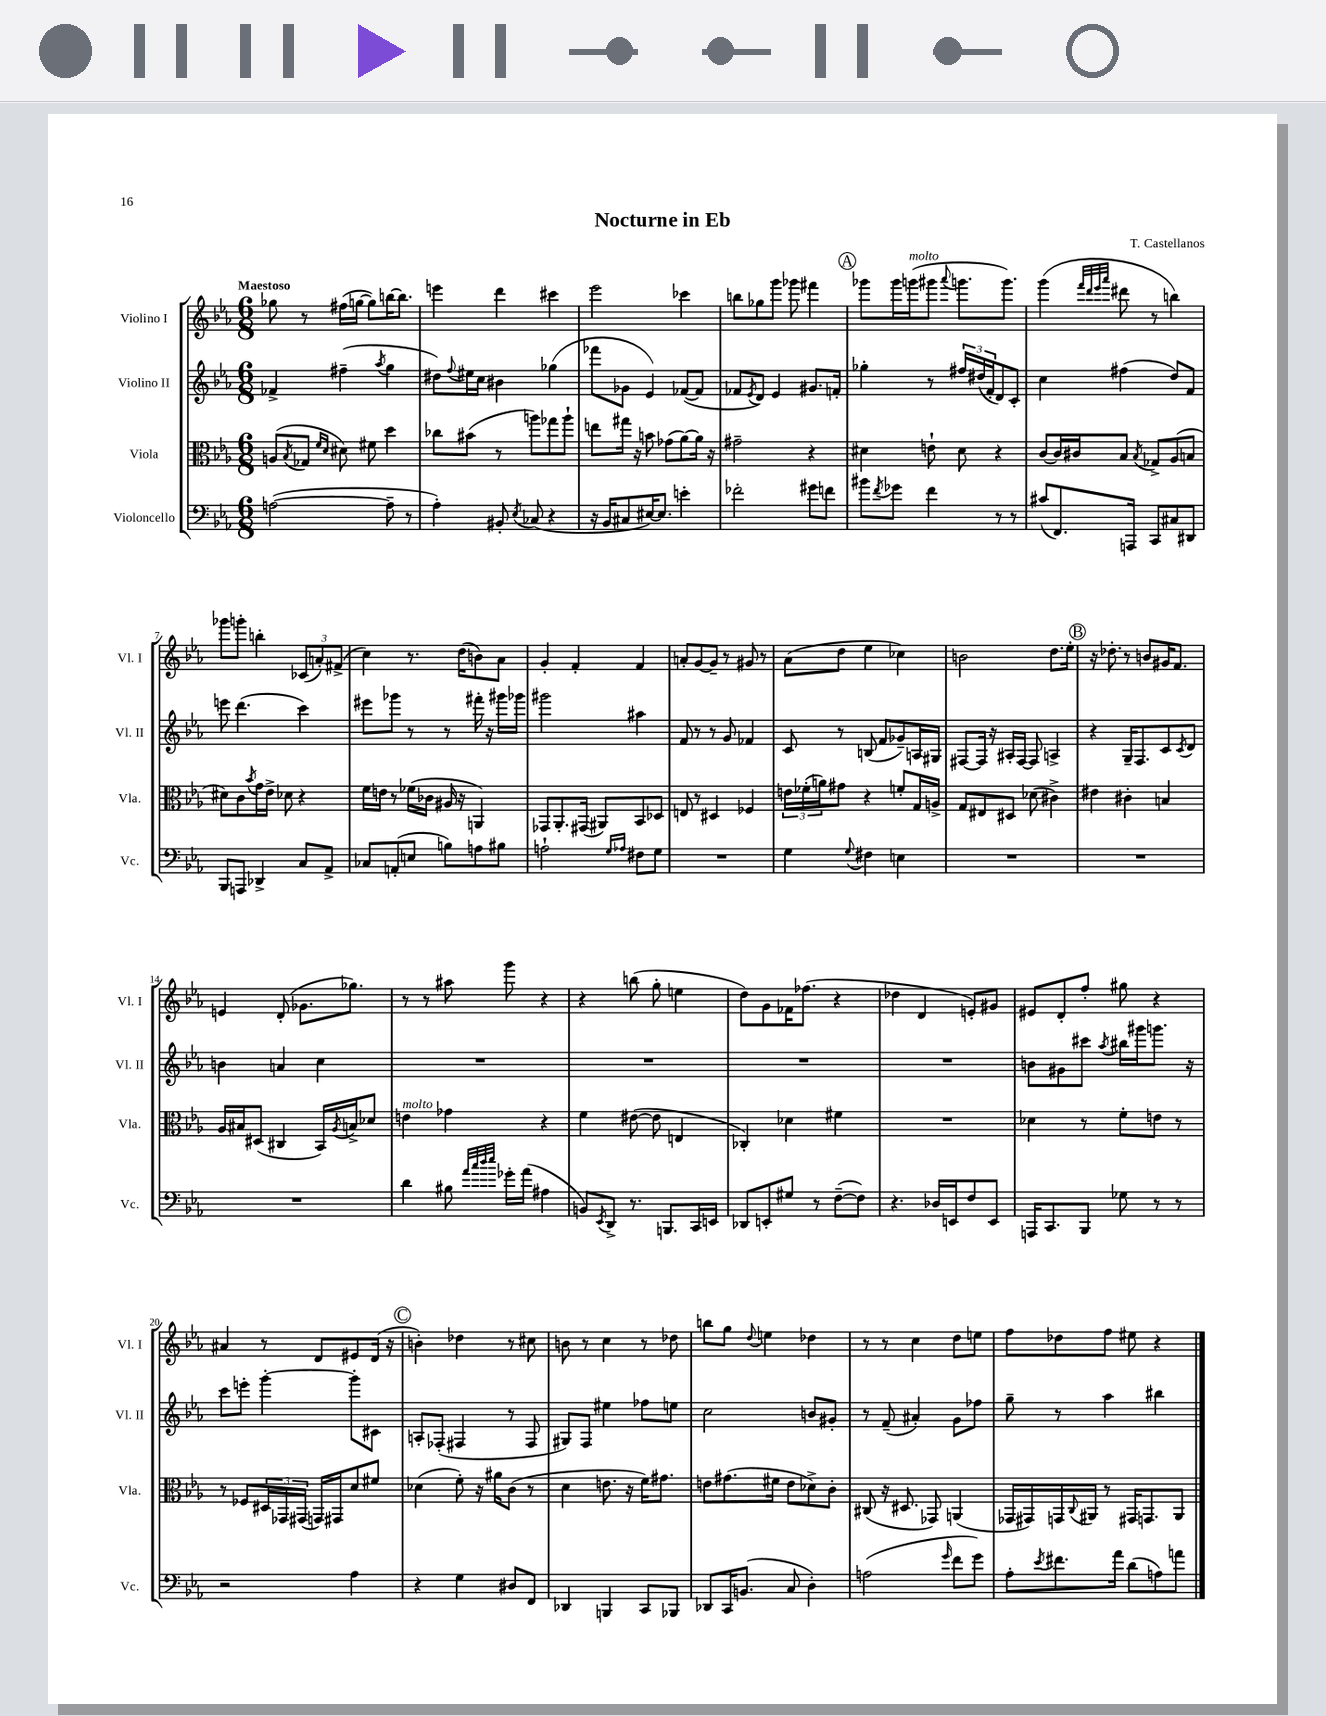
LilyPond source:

\header { title = "Nocturne in Eb" composer = "T. Castellanos" }
<<
\new StaffGroup <<
\new Staff = "s0" \with { instrumentName = "Violino I" shortInstrumentName = "Vl. I" } {
    \clef treble \key ees \major \numericTimeSignature \time 6/8 \tempo "Maestoso"
    ges''8 r8 fis''16( g''16~ g''8) b''16~ b''8. |
    e'''4 d'''4 cis'''4 |
    ees'''2 ces'''4 |
    b''8 ges''8 g'''8 ges'''8 fis'''4 |
    \mark \markup { \circle "A" } ges'''8 ges'''16 g'''16^\markup { \italic "molto" }( gis'''8 \appoggiatura { aes'''8 } g'''8. g'''8.) |
    g'''4( \grace { f'''32 d'''32 ees'''32 aes'''32 } dis'''8 r8 b''4) |
    ges'''8 g'''8-. b''4-. \tuplet 3/2 { ces'8( a'8-.) fis'8->( } |
    c''4) r8. d''16( b'8) aes'8 |
    g'4-. f'4-. f'4 |
    a'8-. g'8~ g'8-- r8 gis'8 r8 |
    aes'8( d''8 ees''4 ces''4) |
    b'2 d''8. ees''16-. |
    \mark \markup { \circle "B" } r16 des''8.-. r8 b'8 gis'16 f'8. |
    e'4 d'8-.( ges'8. ges''8.) |
    r8 r8 ais''8 g'''8 r4 |
    r4 b''8( g''8-. e''4 |
    d''8) g'8 fes'16 fes''8.( r4 |
    des''4 d'4 e'8-.) gis'8 |
    eis'8 d'8-. f''8-. gis''8 r4 |
    ais'4 r8 d'8 eis'8 d'16( r16 |
    \mark \markup { \circle "C" } b'4-.) des''4 r8 cis''8 |
    b'8 r8 c''4 r8 des''8 |
    b''8 g''8 \appoggiatura { d''8 } e''4 des''4 |
    r8 r8 c''4 d''8 e''8 |
    f''8 des''8 f''8 eis''8 r4 \bar "|." |
}
\new Staff = "s1" \with { instrumentName = "Violino II" shortInstrumentName = "Vl. II" } {
    \clef treble \key ees \major \numericTimeSignature \time 6/8
    fes'4-> fis''4--( \acciaccatura { aes''8 } g''4 |
    dis''8) \appoggiatura { f''8 } eis''16 c''16 bis'4 ges''4( |
    fes'''8 ges'8 ees'4) fes'8~( fes'8 |
    fes'8 \acciaccatura { ees'8 } d'8) ees'4 gis'8. f'16-. |
    \mark \markup { \circle "A" } ges''4-. r8 \tuplet 3/2 { fis''16 dis''16( f'16-. } d'8) c'8-. |
    c''4 fis''4( d''8) f'8 |
    e'''8 d'''4.( c'''4) |
    eis'''8 ges'''8 r8 r8 fis'''16-. r16 gis'''16 ges'''16 |
    gis'''2 ais''4 |
    f'8 r8 r8 g'8 fes'4 |
    c'8 r8 b8( f'8 ges'8--) a16 gis16 |
    fis8~ fis16 r16 ais16-. fis16~ fis8 a4-> |
    \mark \markup { \circle "B" } r4 g16-- f8. c'8 \acciaccatura { c'8 } d'8 |
    b'4 a'4 c''4 |
    R2. |
    R2. |
    R2. |
    R2. |
    b'8 gis'8 cis'''8 \acciaccatura { aes''8 } bis''16 gis'''16 g'''8. r16 |
    c'''8 e'''8-. g'''4~-. g'''8-. cis'8 |
    \mark \markup { \circle "C" } a8-. fes8-.( fis4 r8 fis8 |
    gis8) f8 eis''4 fes''8 e''8 |
    c''2 b'8 gis'8-. |
    r8 f'8--( ais'4-.) g'8 fes''8 |
    g''8-- r8 aes''4 bis''4 \bar "|." |
}
\new Staff = "s2" \with { instrumentName = "Viola" shortInstrumentName = "Vla." } {
    \clef alto \key ees \major \numericTimeSignature \time 6/8
    a8( \acciaccatura { bes8 } ges8 \grace { f'16 d'16 } dis'8) fis'8 d''4 |
    ces''8 bis'8( r8 a''8) ges''8 a''8-! |
    e''8 gis''16 r16 b'8 ges'8( aes'8~) aes'16 r16 |
    gis'2-- r4 |
    \mark \markup { \circle "A" } dis'4 e'8-! dis'8 r4 |
    c'8~ c'16 cis'16 bes8 \acciaccatura { bes8 } ges8-> aes8( b8 |
    dis'8) c'8 \acciaccatura { bes'8 } g'16 ees'16-> des'8 r4 |
    f'16 e'16 r8 fes'16( ces'16 ais16 r16 a,4) |
    ges,8 aes,8.-. gis,16( ais,8) bes,8 des8 |
    e8 r8 dis4 fes4 |
    \tuplet 3/2 { e'16 fes'16-.( a'16) } gis'8 r4 f'8-. g16 a16-> |
    g8 eis8 dis8 des'8( cis'4->) |
    \mark \markup { \circle "B" } eis'4 cis'4-. b4 |
    aes16 bis16 dis8( cis4 bes,16) \acciaccatura { aes8 } b16-> des'8 |
    e'4^\markup { \italic "molto" } ges'4 r4 |
    f'4 eis'8~( eis'8 e4 |
    ces4-.) des'4 fis'4 |
    R2. |
    des'4 r8 f'8-. e'8 r8 |
    r8 fes8 \tuplet 3/2 { dis16 ges,16 gis,16( } g,16) gis,16 d'8 fis'8 |
    \mark \markup { \circle "C" } des'4( f'8-.) r16 ais'16 c'8( r8 |
    d'4 e'8. r16 f'16) gis'8. |
    e'8 gis'8.( fis'16 e'8 des'8->) c'8-. |
    cis8( r16 dis8. ges,8) a,4( |
    ges,16 gis,16) g,16 \appoggiatura { c8 } ais,16 r8 gis,16 g,8. ais,8 \bar "|." |
}
\new Staff = "s3" \with { instrumentName = "Violoncello" shortInstrumentName = "Vc." } {
    \clef bass \key ees \major \numericTimeSignature \time 6/8
    a2~( a8-- r8 |
    aes4-.) bis,8-. \acciaccatura { ees8 } ces8( r4 |
    r16 bes,16 cis8 eis16~) eis8. e'4-. |
    fes'2-. gis'8 f'8 |
    \mark \markup { \circle "A" } bis'8 \acciaccatura { f'8 } ges'8 f'4 r8 r8 |
    cis'8( f,8.) a,,16 c,8 cis8 dis,8 |
    bes,,8 a,,8 des,4-> c8 aes,8-> |
    ces8 a,8-.( e8 b8) a8 bis8 |
    a2-! \grace { g16 aes16 } fis8 g8 |
    R2. |
    g4 \appoggiatura { g8 } fis4 e4 |
    R2. |
    \mark \markup { \circle "B" } R2. |
    R2. |
    d'4 bis8 \grace { aes'32 c''32 d''32 ees''32 } ges'16-. aes'16( ais4 |
    b,8) \acciaccatura { ees,8 } d,8-> r8. b,,8. c,16 e,16 |
    des,8 e,8-. gis8 r8 f8~--( f8) |
    r4. des16 e,16 f8 e,8 |
    a,,16 c,8. bes,,8 ges8 r8 r8 |
    r2 aes4 |
    \mark \markup { \circle "C" } r4 g4 dis8 f,8 |
    des,4 b,,4 c,8 bes,,8 |
    des,8 c,16 b,8.( c8 d4-.) |
    a2( \grace { g'16 } f'8 g'8) |
    aes8-. \acciaccatura { ees'8 } fis'8. aes'16 d'8( a8) a'8 \bar "|." |
}
>>
>>
